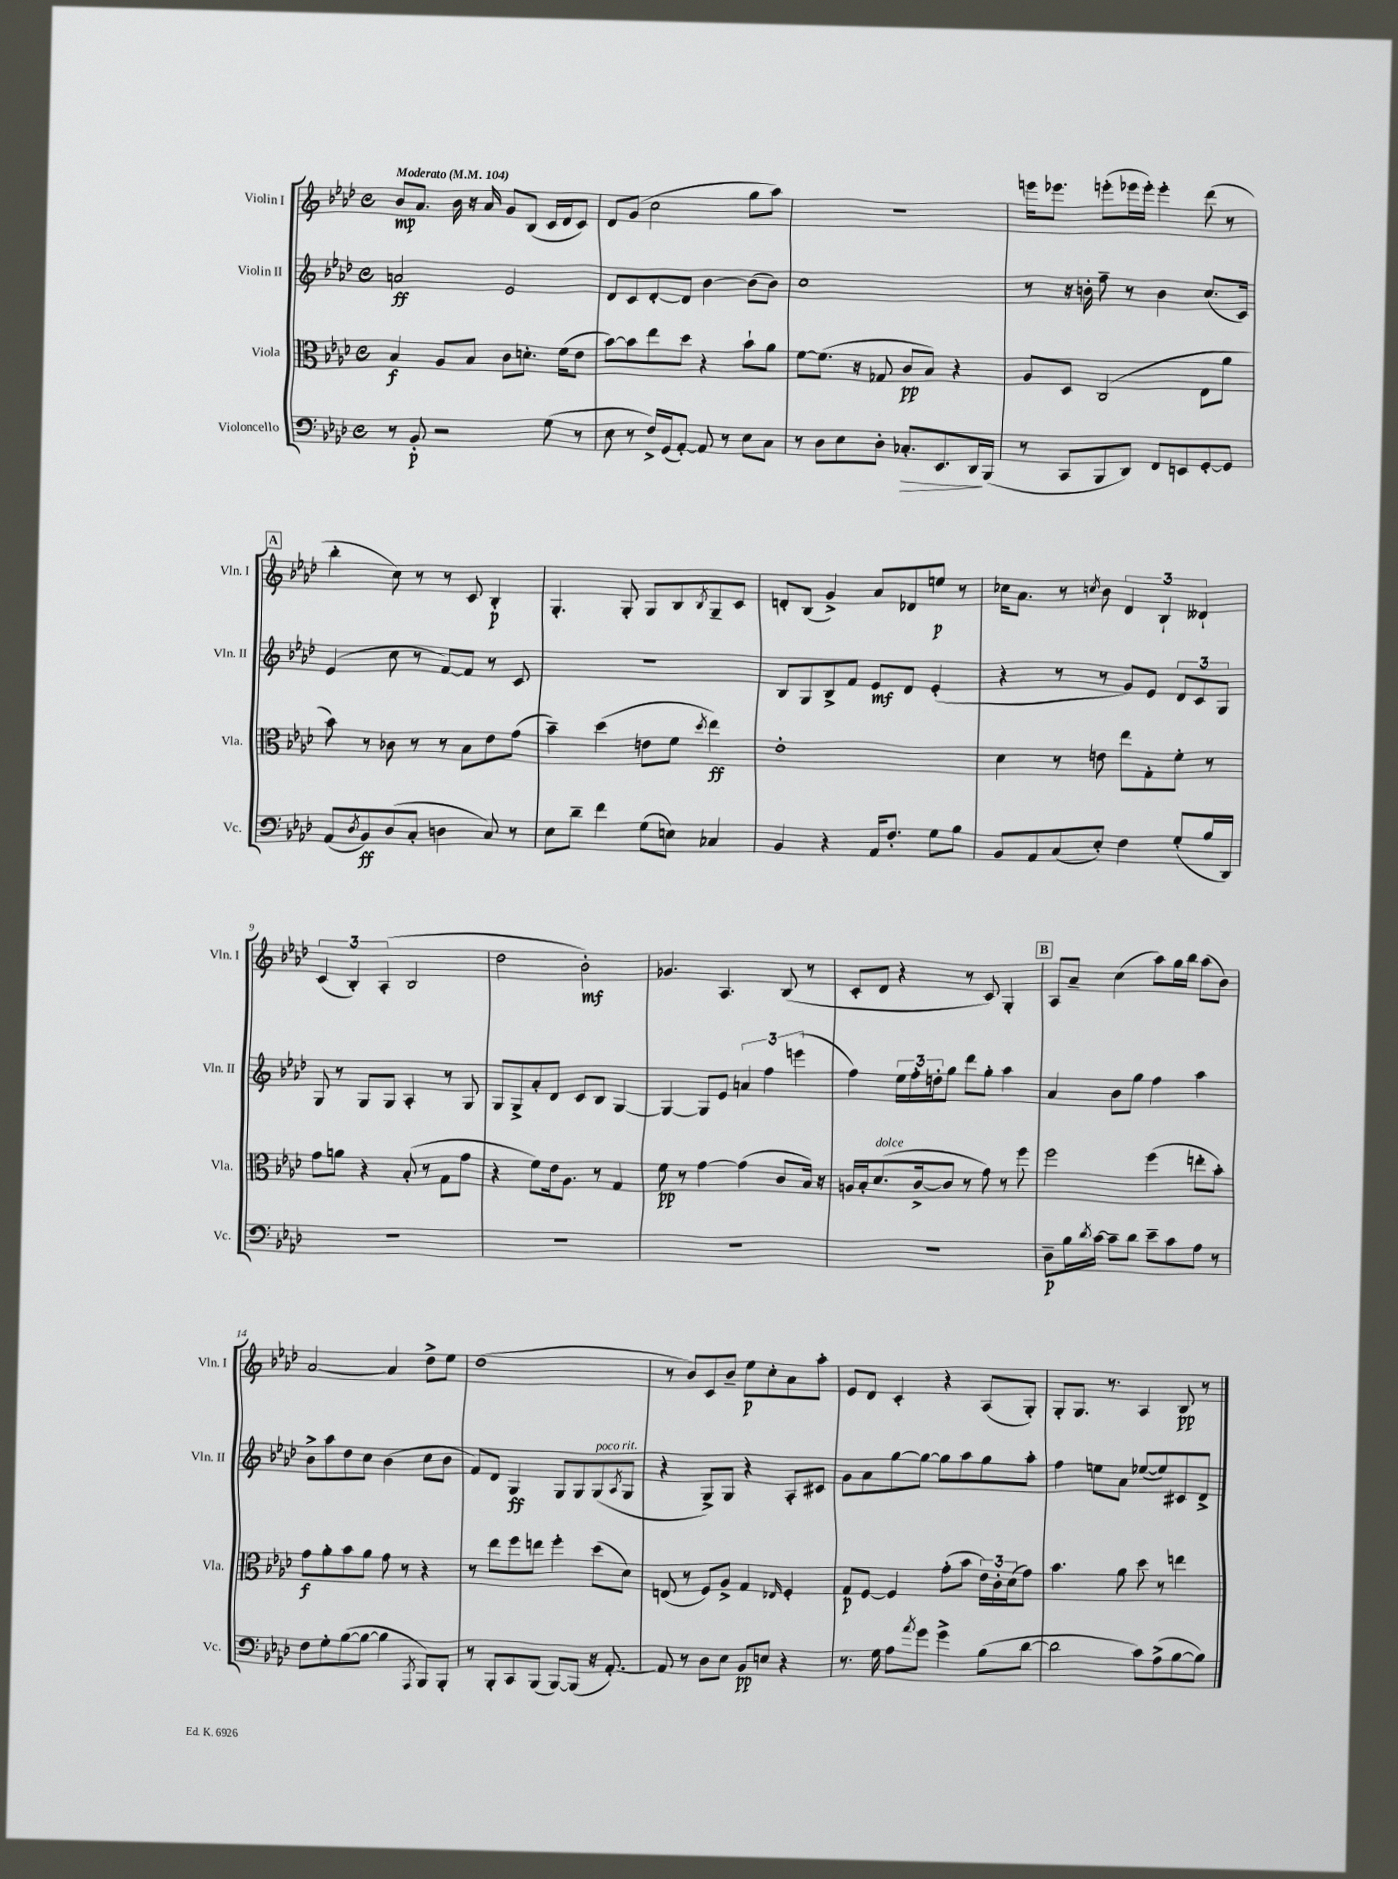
<<
\new StaffGroup <<
\new Staff = "s0" \with { instrumentName = "Violin I" shortInstrumentName = "Vln. I" } {
    \clef treble \key aes \major \defaultTimeSignature \time 4/4 \tempo "Moderato" 4 = 104
    bes'8\mp aes'8. bes'16 r16 aes'16 g'8 bes8( c'16 des'16 c'8) |
    des'8 g'8( c''2 g''8 aes''8) |
    R1 |
    e'''16 ees'''8. e'''8-.( ees'''16 ees'''16-.) ees'''4-. des'''8( r8 |
    \mark \markup { \box "A" } bes''4-. c''8) r8 r8 c'8 bes4-.\p |
    g4.-. g8-. g8 bes8 \acciaccatura { bes8 } g8-- c'8 |
    d'8-. bes8( g'4->) aes'8 des'8 e''8\p r8 |
    ces''16 aes'8. r8 \acciaccatura { c''8 } bes'8 \tuplet 3/2 { des'4 bes4-! deses'4-! } |
    \tuplet 3/2 { c'4( bes4-.) aes4-.( } bes2 |
    des''2 bes'2-.\mf) |
    ges'4. aes4. bes8( r8 |
    c'8-. des'8 r4 r8 c'8) g4-. |
    \mark \markup { \box "B" } aes8 aes'8-- c''4( aes''8) g''16 bes''16 aes''8( bes'8) |
    aes'2~ aes'4 des''8-> ees''8 |
    des''1( |
    r8 bes'8) c'8 bes'8-- ees''8\p c''8-. aes'8 aes''8-. |
    ees'8 des'8 c'4-. r4 aes8( g8-.) |
    g8-. g8. r8. aes4 bes8\pp r8 \bar "|." |
}
\new Staff = "s1" \with { instrumentName = "Violin II" shortInstrumentName = "Vln. II" } {
    \clef treble \key aes \major \defaultTimeSignature \time 4/4
    a'2\ff ees'2 |
    des'8 c'8 des'8~-. des'8 bes'4~ bes'8( bes'8) |
    c''1 |
    r8 r16 b'16-. f''8-- r8 b'4 c''8.( c'16) |
    \mark \markup { \box "A" } ees'4( c''8 r8 f'8~) f'8 r8 c'8 |
    R1 |
    bes8 g8 bes8-> f'8 ees'8\mf des'8 ees'4-.( |
    r4 r8 r8 g'8) ees'8 \tuplet 3/2 { des'8 c'8 g8 } |
    g8 r8 g8 g8 aes4-. r8 g8 |
    g8 g8-> aes'8-. des'8 c'8 bes8 g4~ |
    g4~ g8 ees'8 \tuplet 3/2 { a'4 f''4 e'''4( } |
    f''4) \tuplet 3/2 { ees''16 f''16-. d''16-. } g''8 des'''8 g''8-. aes''4 |
    \mark \markup { \box "B" } aes'4 bes'8 g''8 f''4 aes''4 |
    bes'8-> aes''8 des''8 c''8 bes'4( c''8 bes'8 |
    f'8) des'8 g4\ff g8 g8 g8^\markup { \italic "poco rit." }( \acciaccatura { aes8 } g8 |
    r4 g8->) g8 r4 aes8-. cis'8 |
    g'8 aes'8 g''8~ g''8~ g''8 aes''8 g''8 aes''8-. |
    f''4 e''8 aes'8 ees''8~( ees''8) cis'8 des'8-> \bar "|." |
}
\new Staff = "s2" \with { instrumentName = "Viola" shortInstrumentName = "Vla." } {
    \clef alto \key aes \major \defaultTimeSignature \time 4/4
    bes4\f aes8 bes8 c'8 d'8.-. f'16( ees'8 |
    bes'8~) bes'8 ees''8 des''8 r4 bes'8-! aes'8 |
    f'8~ f'8.( r16 ges8 c'8\pp bes8) r4 |
    aes8 des8 c2( ees8 aes'8 |
    \mark \markup { \box "A" } bes'8) r8 ces'8 r8 r8 bes8 ees'8 g'8( |
    bes'4--) des''4( e'8 f'8 \acciaccatura { des''8 } ees''4\ff) |
    ees'1-. |
    des'4 r8 e'8 ees''8 g8-. f'8-. r8 |
    g'8 a'8 r4 bes8-.( r8 g8 g'8 |
    r4 f'8) ees'16 aes8. r8 g4 |
    f'8\pp r8 g'4~ g'4( c'8 bes16) r16 |
    a16 bes16-. des'8.^\markup { \italic "dolce" }( c'16~-> c'8 r8 g'8) r8 f''8 |
    \mark \markup { \box "B" } f''2 f''4( e''8-. bes'8-.) |
    g'8\f aes'8-. bes'8 aes'8 g'8 r8 r4 |
    r8 ees''8 f''8 e''8 f''4-. des''8( des'8) |
    e8( r8 f8) aes8-> g4 \grace { ees16 } f4-. |
    g8\p f8~ f4 g'8-.( bes'8 \tuplet 3/2 { ees'16) c'16-. des'16( } g'8) |
    bes'4. aes'8 des''8 r8 e''4 \bar "|." |
}
\new Staff = "s3" \with { instrumentName = "Violoncello" shortInstrumentName = "Vc." } {
    \clef bass \key aes \major \defaultTimeSignature \time 4/4
    r8 bes,8-.\p r2 g8( r8 |
    ees8 r8 f16->) g,16( aes,8~-.) aes,8 r8 ees8 c8 |
    r8 des8 ees8 des8-. ces8.-.\> ees,8. des,16\! bes,,16( |
    r8 c,8 bes,,8 des,8) f,8 e,8 g,8~-. g,8 |
    \mark \markup { \box "A" } aes,8( \acciaccatura { des8 } bes,8\ff) des8( c8-. d4 c8) r8 |
    ees8 des'8-- f'4 g8( e8) ces4 |
    bes,4 r4 aes,16 f8.-. g8 bes8 |
    bes,8 aes,8 c8( ees8-.) f4 g8-.( bes16 des,16) |
    R1 |
    R1 |
    R1 |
    R1 |
    \mark \markup { \box "B" } des8--\p bes16 \acciaccatura { des'8 } c'16~ c'8-- des'8 ees'8-- c'8 aes8 r8 |
    f8 g8-. bes8~( bes8~ bes4 \acciaccatura { aes,,8 } bes,,8) bes,,8-. |
    r8 bes,,8-. c,8 bes,,8( bes,,8~) bes,,8( r16 aes,8.~-.) |
    aes,8 r8 des8 ees8 bes,8\pp e8 r4 |
    r8. g16 aes8 \acciaccatura { aes'8 } g'8 g'4-> bes8( des'8~ |
    des'2 c'8) aes8->( bes8~ bes8) \bar "|." |
}
>>
>>
